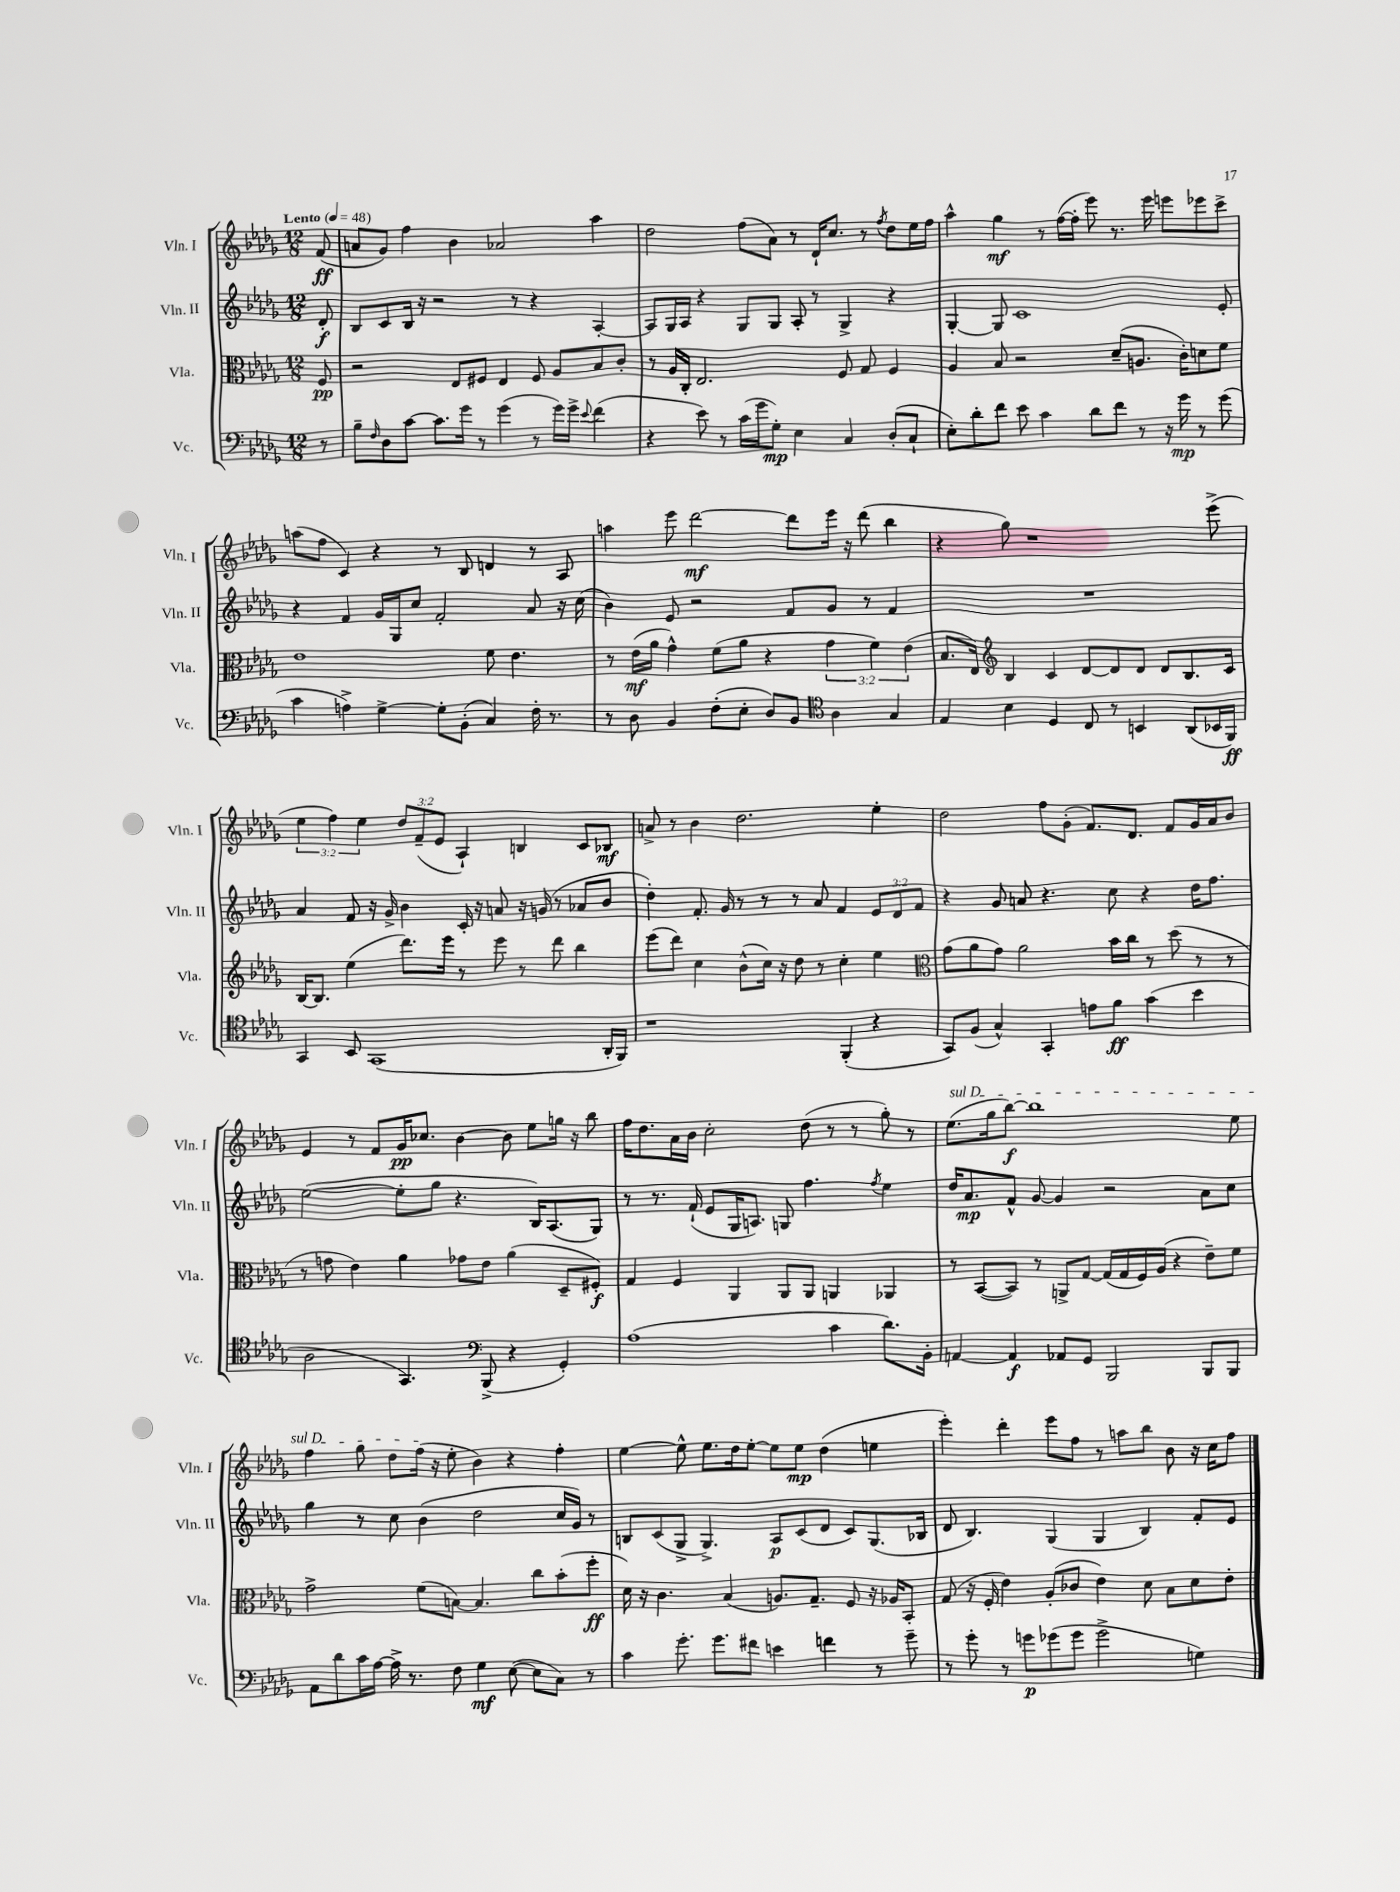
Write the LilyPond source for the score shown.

<<
\new StaffGroup <<
\new Staff = "s0" \with { instrumentName = "Vln. I" shortInstrumentName = "Vln. I" } {
    \clef treble \key des \major \numericTimeSignature \time 12/8 \override Staff.TupletNumber.text = #tuplet-number::calc-fraction-text \partial 8 \tempo "Lento" 4 = 48
    f'8\ff( |
    a'8 ges'8) f''4 bes'4 aes'2 aes''4 |
    des''2 f''8( aes'8) r8 des'16-! c''8. r8 \acciaccatura { f''8 } des''8 ees''16 f''16 |
    aes''4-^ ges''4\mf r8 f''16~( f''16-. ees'''8) r8. ees'''16 e'''8 ees'''8 c'''8-> |
    a''8( f''8 c'4) r4 r8 bes8 d'4 r8 aes8 |
    a''4 ees'''8 des'''2~\mf des'''8 ees'''16 r16 des'''8( bes''4 |
    r4 ges''8) r1 ees'''8->( |
    \tuplet 3/2 { ees''4 f''4) ees''4 } \tuplet 3/2 { des''8 f'8--( ees'8 } aes4-!) b4 c'8 bes8\mf |
    a'8-> r8 bes'4 des''2. ees''4-. |
    des''2 f''8 ges'8-.( f'8.) des'8. f'8 ges'16 aes'16 bes'8 |
    ees'4 r8 f'8 ges'16\pp ces''8. bes'4~ bes'8 ees''8 g''16 r16 bes''8 |
    f''16 des''8. aes'16 bes'16 c''2-. des''8( r8 r8 ges''8-.) r8 |
    \once \override TextSpanner.bound-details.left.text = \markup { \italic "sul D" } ees''8.\startTextSpan( ges''16 bes''8~\f) bes''1 ees''8 |
    f''4 ges''8 des''8 f''16\stopTextSpan( r16 ees''8-. bes'4) r4 f''4-. |
    ees''4~ ees''8-^ ees''8. des''16 ees''8~-. ees''8 ees''8\mp des''4( e''4 |
    ees'''4-.) des'''4-. ees'''8 f''8 r8 a''8 bes''8 bes'8 r16 c''16 f''8 \bar "|." |
}
\new Staff = "s1" \with { instrumentName = "Vln. II" shortInstrumentName = "Vln. II" } {
    \clef treble \key des \major \numericTimeSignature \time 12/8 \override Staff.TupletNumber.text = #tuplet-number::calc-fraction-text \partial 8
    des'8-.\f |
    bes8 c'8 bes16 r16 r2 r8 r4 aes4~-. |
    aes8 ges16 aes16 r4 ges8 ges8 aes8-. r8 ges4-> r4 |
    ges4~-. ges8 c'1 ees'8-. |
    r4 f'4 ges'16 ges16 c''8 f'2-. aes'8 r16 c''16( |
    bes'4) ees'8 r2 f'8 ges'8 r8 f'4 |
    R1. |
    aes'4 f'8 r16 ges'16-> bes'4 c'16-. r16 a'8 r16 g'16( r8 aes'8 bes'8 |
    des''4-.) f'8.-. ges'16 r8 r8 r8 aes'8 f'4 \tuplet 3/2 { ees'8 des'8 f'8 } |
    r4 ges'8 a'8 r4. c''8 r4 des''16 f''8. |
    ees''2~( ees''8-. ges''8 r4. bes16) aes8.( ges8) |
    r8 r8. f'16-!( ees'8 ges16 a8.) g8 f''4. \acciaccatura { f''8 } ees''4 |
    des''16 aes'8.\mp f'8-^ ges'8~ ges'4 r2 aes'8 c''8 |
    ges''4 r8 c''8 bes'4( des''2 c''16 ges'16) r8 |
    b8 c'8( ges8-> ges4.->) aes8\p c'8( des'8 c'8) ges8.( bes16 |
    des'8 bes4.) ges4( ges4 bes4) f'8-. ees'8 \bar "|." |
}
\new Staff = "s2" \with { instrumentName = "Vla." shortInstrumentName = "Vla." } {
    \clef alto \key des \major \numericTimeSignature \time 12/8 \override Staff.TupletNumber.text = #tuplet-number::calc-fraction-text \partial 8
    f8\pp |
    r2 ees8 fis8 ees4 fis8 aes8 bes8 c'8-. |
    r8 aes16 c16-. ees2. f8 ges8 f4 |
    aes4 bes8 r2 des'8--( a8. c'16-.) d'8 f'8 |
    ees'1 f'8 ees'4. |
    r8 ees'16\mf( aes'16 ges'4-^) f'8( aes'8 r4 \tuplet 3/2 { ges'4 f'4) ees'4( } |
    bes8. ees16) \clef treble bes4 c'4 des'8~ des'8 des'8 des'8 bes8. c'16 |
    bes16~ bes8. ees''4( des'''8.) ees'''16 r8 ees'''8 r8 des'''8 bes''4 |
    ees'''8( des'''8) c''4 bes'8-^( c''16) r16 des''8 r8 c''4-. ees''4 |
    \clef alto ges'8( aes'8 ges'8) aes'2 bes'16 c''16 r8 des''8( r8 r8 |
    r8 g'8 ees'4) aes'4 ges'8 ees'8 aes'4( des8-- fis8-.\f) |
    ges4 f4 aes,4 aes,8 aes,8 a,4 aes,4 |
    r8 bes,8~( bes,8) r8 a,8-> ges8~ ges16( ges16 f16) aes16( r4 ees'8--) f'8 |
    ges'2-> f'8( b8~) b4. c''8 bes'8-.( f''8-.\ff |
    des'16) r16 c'4. bes4( a8.) ges8.-- f8 r16 aes16 bes,8-. |
    ges8( r16 f16-. ees'4) aes8-.( ces'8 ees'4) des'8 bes8 des'8 ees'8-. \bar "|." |
}
\new Staff = "s3" \with { instrumentName = "Vc." shortInstrumentName = "Vc." } {
    \clef bass \key des \major \numericTimeSignature \time 12/8 \partial 8
    r8 |
    bes8-- \grace { f16 } des8 c'8~ c'8. ges'16 r8 ges'4( r8 ges'16) ges'16-> \appoggiatura { ees'8 } f'4( |
    r4 ees'8) r8 c'16( ges'16 ges8-.\mp) ees4 c4 des8-.( c8-! |
    ees8-.) des'8-. f'8 ees'8 c'4 des'8 f'8 r8 r16 ges'16\mp r8 ges'8( |
    c'4 a4->) ges4~-> ges8-. bes,8-.( c4) f16-. r8. |
    r8 des8 bes,4 f8-.( ees8-. des8) bes,8 \clef tenor aes4 ges4 |
    ees4 bes4 des4 c8 r8 b,4 aes,8( bes,16 f,16\ff) |
    ges,4 bes,8 ges,1( aes,16-. f,16) |
    r1 f,4-.( r4 |
    ges,8) f8( ges4-^) ges,4-. e'8 f'8\ff ges'4( bes'4 |
    aes2 ges,4.) \clef bass bes,,8->( r4 ges,4-.) |
    aes1( c'4 des'8.) bes,16-. |
    a,4~ a,4\f aes,8 ges,8 bes,,2 bes,,8 bes,,8 |
    aes,8 des'8 c'16 aes16~ aes16-> r8. f8 ges4\mf ees8~( ees8 c8) r8 |
    c'4 ges'8.-. ges'8. fis'8 e'4 f'4 r8 ges'8-- |
    r8 ges'8-. r8 g'8\p ges'8( ges'8 ges'2-> g4) \bar "|." |
}
>>
>>
\layout { \context { \Score \remove "Bar_number_engraver" } }
